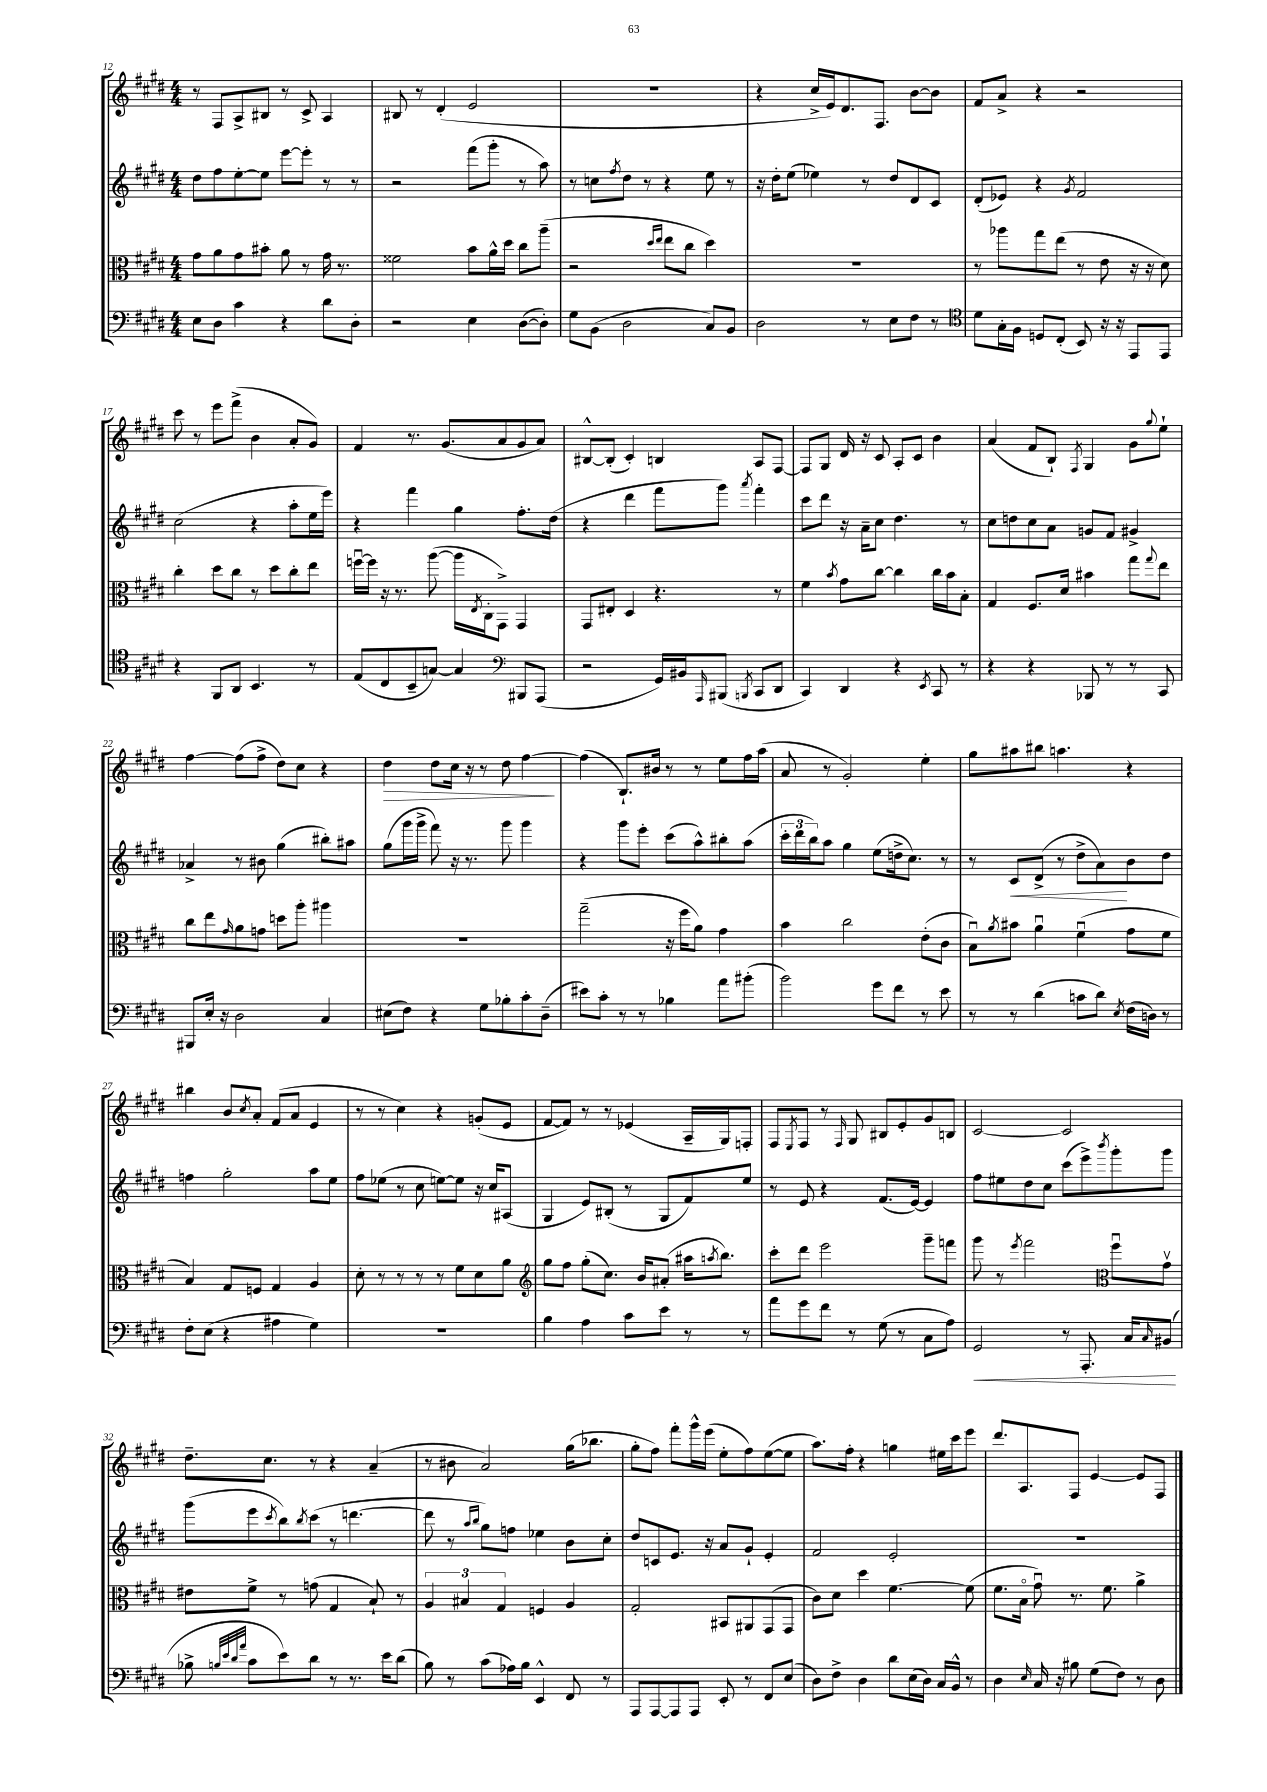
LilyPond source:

<<
\new StaffGroup <<
\new Staff = "s0" {
    \clef treble \key e \major \numericTimeSignature \time 4/4
    r8 fis8 a8-> bis8 r8 cis'8-> a4 |
    bis8 r8 dis'4-.( e'2 |
    R1 |
    r4 cis''16-> e'16) dis'8. fis8. b'8~ b'8 |
    fis'8 a'8-> r4 r2 |
    cis'''8 r8 e'''8 fis'''8->( b'4 a'8-. gis'8) |
    fis'4 r8. gis'8.( a'8 gis'8 a'8) |
    bis8~-^ bis8-.( cis'4-.) b4 a8 fis8~ |
    fis8 gis8 dis'16 r16 cis'8 a8-. cis'8 b'4 |
    a'4( fis'8 b8-!) \acciaccatura { fis8 } gis4 gis'8 \appoggiatura { gis''8 } e''8-! |
    fis''4~ fis''8( fis''8-> dis''8) cis''8 r4 |
    dis''4\> dis''8 cis''16 r16 r8 dis''8 fis''4~\! |
    fis''4( b8.-!) bis'16 r8 r8 e''8 fis''16 a''16( |
    a'8 r8 gis'2-.) e''4-. |
    gis''8 ais''8 bis''8 a''4. r4 |
    bis''4 b'8 \acciaccatura { cis''8 } a'8-. fis'8( a'8 e'4 |
    r8 r8 cis''4) r4 g'8-.( e'8 |
    fis'8~ fis'8) r8 r8 ees'4( a16-- gis16) f8-. |
    fis8 \acciaccatura { e8 } fis8 r8 \grace { fis16 } gis8 bis8 e'8-. gis'8 b8 |
    cis'2~ cis'2 |
    dis''8.-- cis''8. r8 r4 a'4--( |
    r8 bis'8 a'2) gis''16( bes''8. |
    gis''8-. fis''8) fis'''8-. gis'''16-^ e'''16( e''8-. fis''8) e''8~( e''8 |
    a''8.) fis''16-. r4 g''4 eis''16 cis'''16 e'''8 |
    dis'''8. a8. fis8 e'4~ e'8 fis8 \bar "|." |
}
\new Staff = "s1" {
    \clef treble \key e \major \numericTimeSignature \time 4/4
    dis''8 fis''8 e''8~-. e''8 e'''8~ e'''8-. r8 r8 |
    r2 fis'''8( gis'''8-. r8 a''8) |
    r8 c''8 \acciaccatura { fis''8 } dis''8 r8 r4 e''8 r8 |
    r16 dis''16-. e''8( ees''4) r8 dis''8 dis'8 cis'8 |
    dis'8-.( ees'8) r4 \acciaccatura { gis'8 } fis'2 |
    cis''2( r4 a''8-. e''16 e'''16) |
    r4 fis'''4 gis''4 fis''8.-. dis''16( |
    r4 dis'''4 fis'''8 gis'''8) \acciaccatura { a'''8 } fis'''4-. |
    cis'''8 dis'''8 r16 a'16-- cis''8 dis''4. r8 |
    cis''8 d''8 cis''8 a'8 g'8 fis'8 gis'4-> |
    aes'4-> r8 bis'8 gis''4( bis''8-.) ais''8 |
    gis''8( gis'''16 gis'''16-> fis'''8) r16 r8. gis'''8 gis'''4 |
    r4 gis'''8 e'''8-. cis'''8( a''8-^) bis''8-. a''8( |
    \tuplet 3/2 { cis'''16-. dis'''16 b''16) } a''8 gis''4 e''8( d''16-> cis''8.) r8 |
    r8 cis'8\< dis'8->( r8 dis''8-> a'8\!) b'8 dis''8 |
    f''4 gis''2-. a''8 e''8 |
    fis''8 ees''8( r8 cis''8 e''8~) e''8 r16 cis''16 ais8( |
    gis4 e'8) bis8-.( r8 gis8 fis'8) e''8 |
    r8 e'8 r4 fis'8.( e'16~) e'4 |
    fis''8 eis''8 dis''8 cis''8 cis'''8( e'''8->) \acciaccatura { b'''8 } gis'''8-. gis'''8 |
    gis'''8( e'''8 \acciaccatura { cis'''8 } b''8) \acciaccatura { b''8 } cis'''8( r8 d'''4.~ |
    d'''8 r8 \grace { a''16 b''16 } gis''8) f''8 ees''4 b'8 cis''8-. |
    dis''8 c'8 e'8. r16 a'8 gis'8-! e'4-. |
    fis'2 e'2-. |
    R1 \bar "|." |
}
\new Staff = "s2" {
    \clef alto \key e \major \numericTimeSignature \time 4/4
    gis'8 a'8 gis'8 bis'8-. a'8 r8 gis'16 r8. |
    fisis'2 b'8 a'16-^ dis''16 cis''8 a''8--( |
    r2 \grace { dis''16 e''16 } e''8 cis''8 dis''4) |
    R1 |
    r8 aes''8 gis''8 e''8( r8 e'8 r16 r16 dis'8) |
    cis''4-. dis''8 cis''8 r8 dis''8 cis''8-. e''8 |
    f''16~\downbow f''16 r16 r8. a''8~( a''16 \acciaccatura { e8 } cis16-. gis,8->) gis,4 |
    gis,8 eis8-. dis4 r4. r8 |
    fis'4 \acciaccatura { b'8 } gis'8 cis''8~ cis''4 cis''16 b'16 b8-. |
    gis4 fis8. dis'16 bis'4 gis''8 \appoggiatura { gis''8 } e''8 |
    cis''8 e''8 \grace { gis'16 } a'8 g'8 d''8 a''8-. ais''4 |
    R1 |
    gis''2--( r16 fis''16 a'8) gis'4 |
    b'4 cis''2 e'8-.( cis'8 |
    b8\downbow) \acciaccatura { a'8 } bis'8 a'4\downbow fis'4\downbow( gis'8 fis'8 |
    b4) gis8 f8 gis4 a4 |
    dis'8-. r8 r8 r8 r8 fis'8 dis'8 a'8 |
    \clef treble gis''8 fis''8 gis''8-.( cis''8.) b'16 ais'8-.( ais''16 \acciaccatura { a''8 } b''8.) |
    cis'''8-. dis'''8 e'''2 gis'''8-- f'''8 |
    gis'''8 r8 \acciaccatura { e'''8 } fis'''2 \clef alto fis''8\downbow gis'8\upbow |
    eis'8 fis'8-> r8 g'8( gis4 b8-!) r8 |
    \tuplet 3/2 { a4 bis4 gis4 } f4 a4 |
    gis2-. bis,8 ais,8 gis,8( gis,8 |
    cis'8) dis'8 dis''4 fis'4.~ fis'8( |
    fis'8. b16\flageolet gis'8\downbow) r8. fis'8. a'4-> \bar "|." |
}
\new Staff = "s3" {
    \clef bass \key e \major \numericTimeSignature \time 4/4
    e8 dis8 cis'4 r4 dis'8 dis8-. |
    r2 e4 dis8~( dis8-.) |
    gis8 b,8( dis2 cis8) b,8 |
    dis2 r8 e8 fis8 r8 |
    \clef tenor dis'8 gis16-. fis16 d8 cis8-.( b,8) r16 r16 e,8 e,8 |
    r4 fis,8 a,8 b,4. r8 |
    e8( cis8 b,8-- g8~) g4 \clef bass bis,,8 a,,8( |
    r2 gis,16) bis,16 \grace { a,,16 } bis,,8( \acciaccatura { b,,8 } cis,8 dis,8 |
    cis,4) dis,4 r4 \acciaccatura { e,8 } cis,8 r8 |
    r4 r4 bes,,8 r8 r8 cis,8 |
    bis,,8 e16-. r16 dis2 cis4 |
    eis8( fis8) r4 gis8 bes8-. cis'8-. dis8--( |
    eis'8) cis'8-. r8 r8 bes4 a'8 bis'8-.( |
    b'2) gis'8 fis'8 r8 e'8 |
    r8 r8 dis'4( c'8 dis'8) \acciaccatura { e8 } fis16( d16) r8 |
    fis8-. e8( r4 ais4 gis4) |
    R1 |
    b4 a4 cis'8 e'8 r8 r8 |
    a'8 gis'8 fis'8 r8 gis8( r8 cis8 a8) |
    gis,2\< r8 a,,8.-. cis16 \grace { cis16 } bis,8\!( |
    bes8-> \grace { b32 e'32 dis'32 a'32 } cis'8 e'8) dis'8 r8 r8. e'16 dis'8( |
    b8) r8 cis'8( aes16) b16 e,4-^ fis,8 r8 |
    a,,8 a,,8~ a,,8 a,,8 e,8-. r8 fis,8 e8( |
    dis8) fis8-> dis4 dis'8 e16( dis16) cis16 b,16-^ r8 |
    dis4 \grace { e16 } cis16 r16 bis8 gis8( fis8) r8 dis8 \bar "|." |
}
>>
>>
\layout { \context { \Score currentBarNumber = #12 } }
